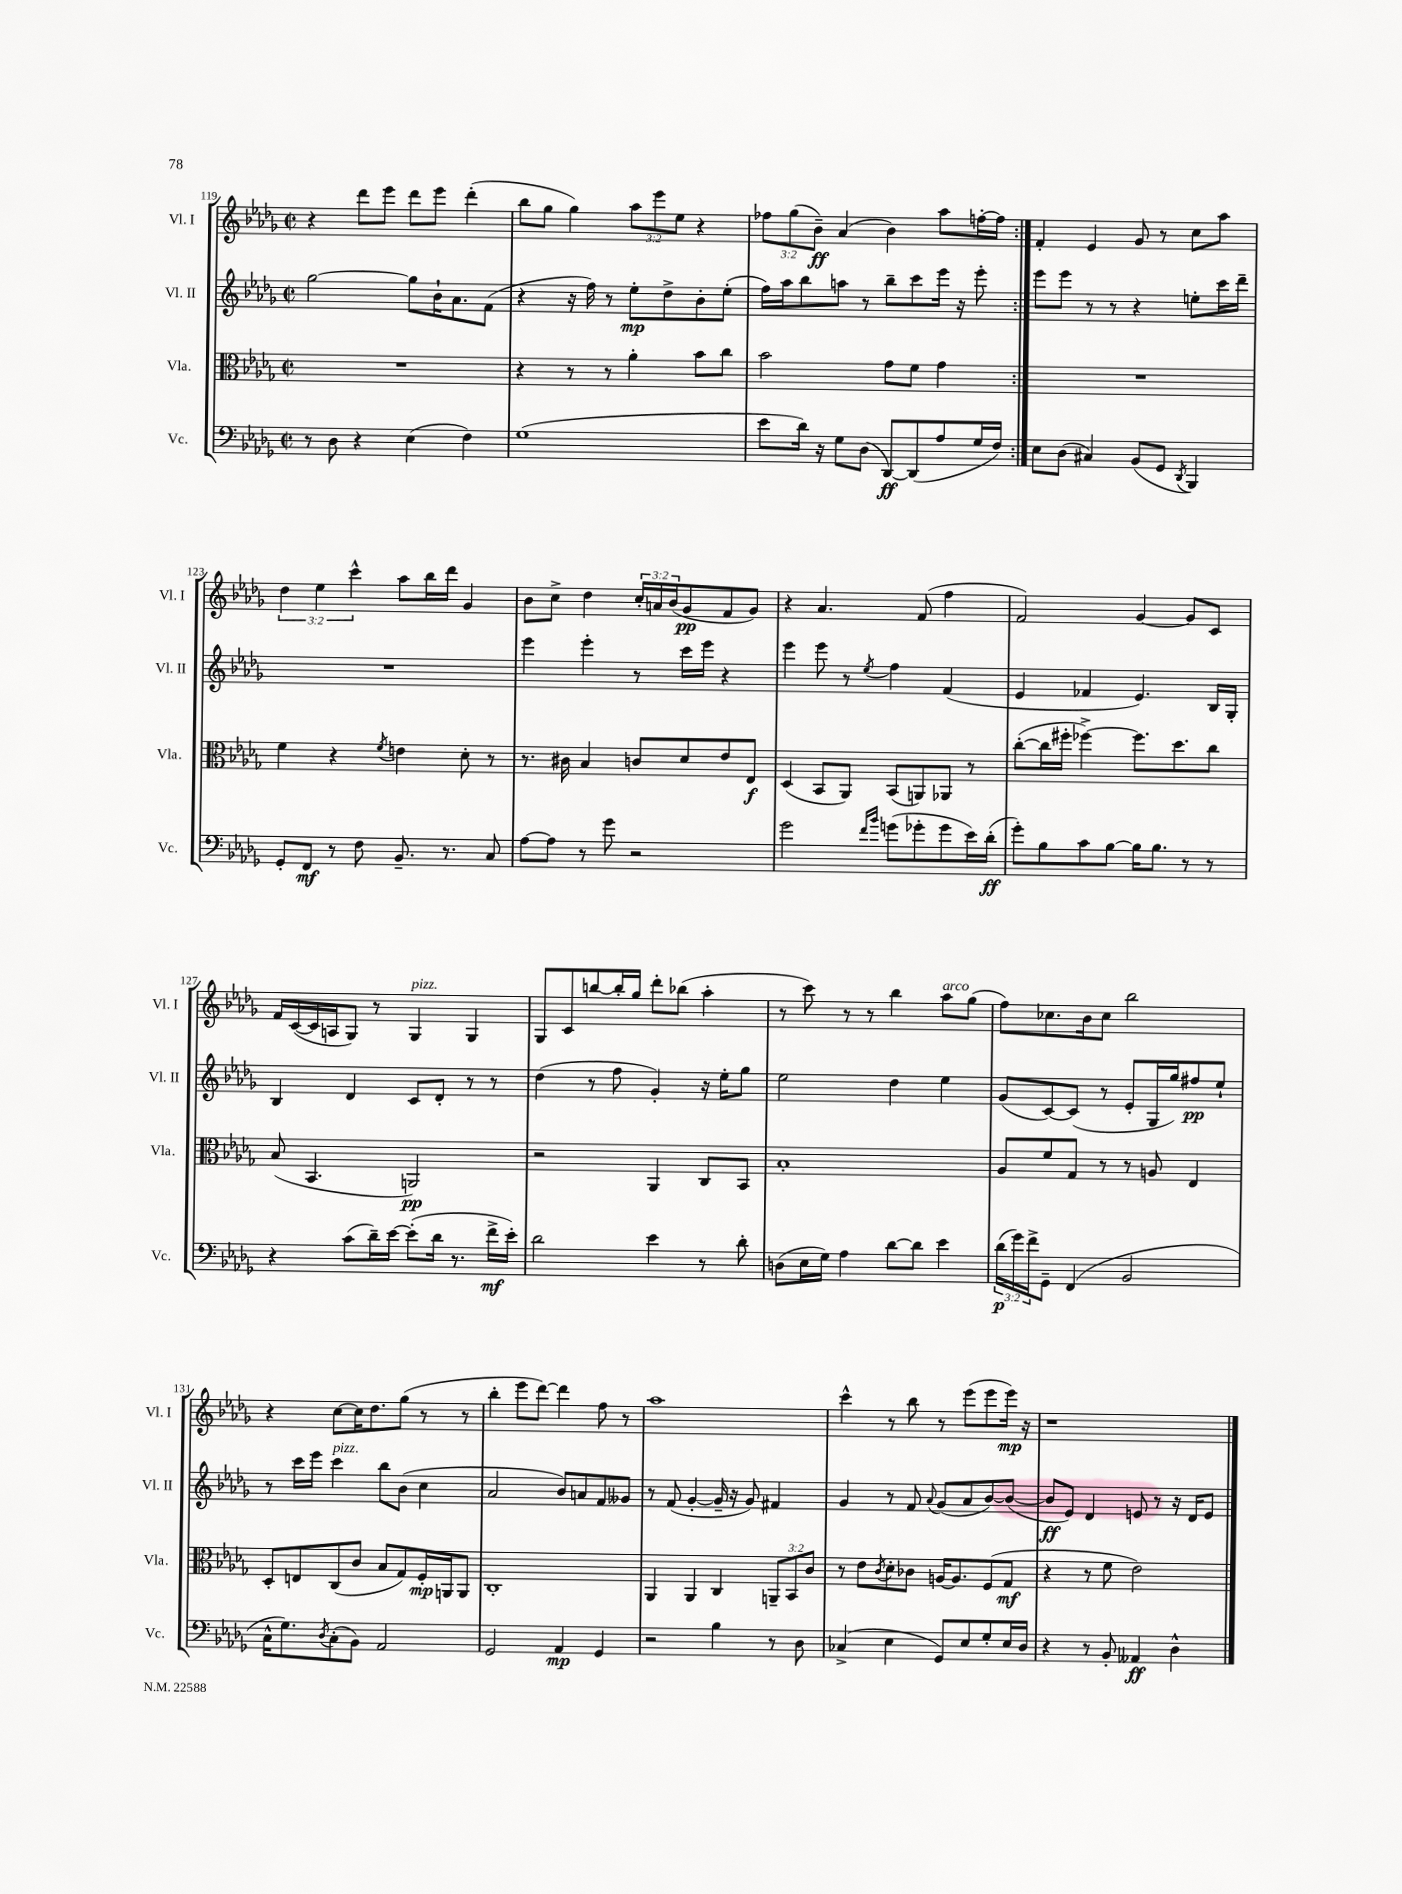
<<
\new StaffGroup <<
\new Staff = "s0" \with { instrumentName = "Vl. I" shortInstrumentName = "Vl. I" } {
    \clef treble \key des \major \defaultTimeSignature \time 2/2 \override Staff.TupletNumber.text = #tuplet-number::calc-fraction-text
    \repeat volta 2 { r4 des'''8 ees'''8 des'''8 ees'''8 des'''4-.( |
    bes''8 ges''8 ges''4) \tuplet 3/2 { aes''8 ees'''8 ees''8 } r4 |
    \tuplet 3/2 { fes''8 ges''8( bes'8--\ff) } aes'4( bes'4) aes''8 f''16~-. f''16 | }
    f'4-. ees'4 ges'8 r8 c''8 aes''8 |
    \tuplet 3/2 { des''4 ees''4 c'''4-^ } aes''8 bes''16 des'''16 ges'4 |
    bes'8 c''8-> des''4 \tuplet 3/2 { c''16-. a'16 bes'16( } ges'8\pp f'8 ges'8) |
    r4 aes'4. f'8( f''4 |
    f'2) ges'4~ ges'8 c'8 |
    f'16 c'16~( c'16 a16 ges8) r8 ges4^\markup { \italic "pizz." } ges4 |
    ges8 c'8 b''8~ b''16-. ges''16 des'''8-. bes''8( aes''4-. |
    r8 c'''8) r8 r8 bes''4 aes''8^\markup { \italic "arco" } ges''8( |
    f''8) ces''8. bes'16 ces''8 bes''2 |
    r4 c''8~ c''16 des''8. ges''8( r8 r8 |
    bes''4-. ees'''8 des'''8~) des'''4 f''8 r8 |
    aes''1 |
    c'''4-^ r8 bes''8 r8 ees'''8( ees'''8 ees'''16\mp) r16 |
    r1 \bar "|." |
}
\new Staff = "s1" \with { instrumentName = "Vl. II" shortInstrumentName = "Vl. II" } {
    \clef treble \key des \major \defaultTimeSignature \time 2/2
    \repeat volta 2 { ges''2~ ges''8 bes'16-! aes'8. f'8( |
    r4 r16 f''16) r8 ees''8-.\mp des''8-> bes'8-. ees''8-.( |
    f''16) aes''16 bes''8 a''8 r8 bes''8-- c'''8 ees'''16 r16 ees'''8-. | }
    ees'''8 ees'''8 r8 r8 r4 e''8-. c'''16 des'''16-- |
    R1 |
    ees'''4 ees'''4-. r8 c'''16 ees'''16 r4 |
    ees'''4 ees'''8 r8 \acciaccatura { ees''8 } f''4 f'4( |
    ees'4 fes'4 ees'4.) bes16 ges16-. |
    bes4 des'4 c'8 des'8-. r8 r8 |
    des''4( r8 f''8 ges'4-.) r16 ees''16-. ges''8 |
    ees''2 des''4 ees''4 |
    ges'8( c'8~) c'8( r8 ees'8-. ges16 ges''16) fis''8\pp ees''8-! |
    r8 c'''16 ees'''16 c'''4^\markup { \italic "pizz." } bes''8 bes'8( c''4 |
    aes'2 bes'8) a'8 f'8 geses'8 |
    r8 f'8( ges'4~-. ges'16-- r16 ges'8) fis'4 |
    ges'4 r8 f'8 \appoggiatura { aes'8 } ges'8( aes'8 bes'8~) bes'8~( |
    bes'8\ff ees'8) des'4 e'8 r8 r16 des'16 e'8 \bar "|." |
}
\new Staff = "s2" \with { instrumentName = "Vla." shortInstrumentName = "Vla." } {
    \clef alto \key des \major \defaultTimeSignature \time 2/2 \override Staff.TupletNumber.text = #tuplet-number::calc-fraction-text
    \repeat volta 2 { R1 |
    r4 r8 r8 aes'4-. bes'8 c''8 |
    bes'2 ges'8 f'8 ges'4 | }
    R1 |
    f'4 r4 \acciaccatura { f'8 } e'4 des'8-. r8 |
    r8. cis'16 bes4 c'8 des'8 ees'8 ees8\f |
    des4( bes,8 aes,8) bes,8( a,8) aes,8 r8 |
    c''8~-.( c''16 fis''16-. fes''4~->) fes''8. des''8. c''8 |
    bes8( bes,4. a,2\pp) |
    r2 aes,4 c8 bes,8 |
    bes1-. |
    aes8 f'8 ges8 r8 r8 a8 ees4 |
    des8-. e8 c8( c'8 bes8 ges8) f16-.\mp a,16 a,8 |
    c1-. |
    aes,4 aes,4 c4 \tuplet 3/2 { a,8-- bes,8 c'8 } |
    r8 ees'8 \acciaccatura { c'8 } des'8-. ces'8 a16~ a8. f8( ges8\mf |
    r4 r8 f'8 ees'2) \bar "|." |
}
\new Staff = "s3" \with { instrumentName = "Vc." shortInstrumentName = "Vc." } {
    \clef bass \key des \major \defaultTimeSignature \time 2/2 \override Staff.TupletNumber.text = #tuplet-number::calc-fraction-text
    \repeat volta 2 { r8 des8 r4 ees4( f4) |
    ges1( |
    ees'8 des'16) r16 ges8 des8( des,8~\ff) des,8( aes8 ges16 f16) | }
    ees8 des8( cis4) bes,8( ges,8 \acciaccatura { des,8 } bes,,4) |
    ges,8-. f,8\mf r8 f8 bes,8.-- r8. c8 |
    aes8~ aes8 r8 ges'8 r2 |
    ges'2 \grace { f'16 bes'16 } g'8( ges'8-. ges'8 ees'16) des'16-.\ff( |
    ges'8-.) bes8 c'8 bes8~ bes16 bes8. r8 r8 |
    r4 c'8( des'16--) ees'16~ ees'8-.( des'16 r8. f'16->\mf ees'16-.) |
    des'2 ees'4 r8 des'8-. |
    d8( ees16 ges16) aes4 des'8~ des'8 ees'4 |
    \tuplet 3/2 { des'16\p( ges'16) f'16-> } ges,8-- f,4( bes,2 |
    c16-^ ges8.) \acciaccatura { des8 } c8-.( bes,8) aes,2 |
    ges,2 aes,4\mp ges,4 |
    r2 bes4 r8 des8 |
    ces4->( ees4 ges,8) ees8 ges8-. ees16 des16 |
    r4 r8 bes,8-. aeses,4\ff des4-^ \bar "|." |
}
>>
>>
\layout { \context { \Score currentBarNumber = #119 } }
